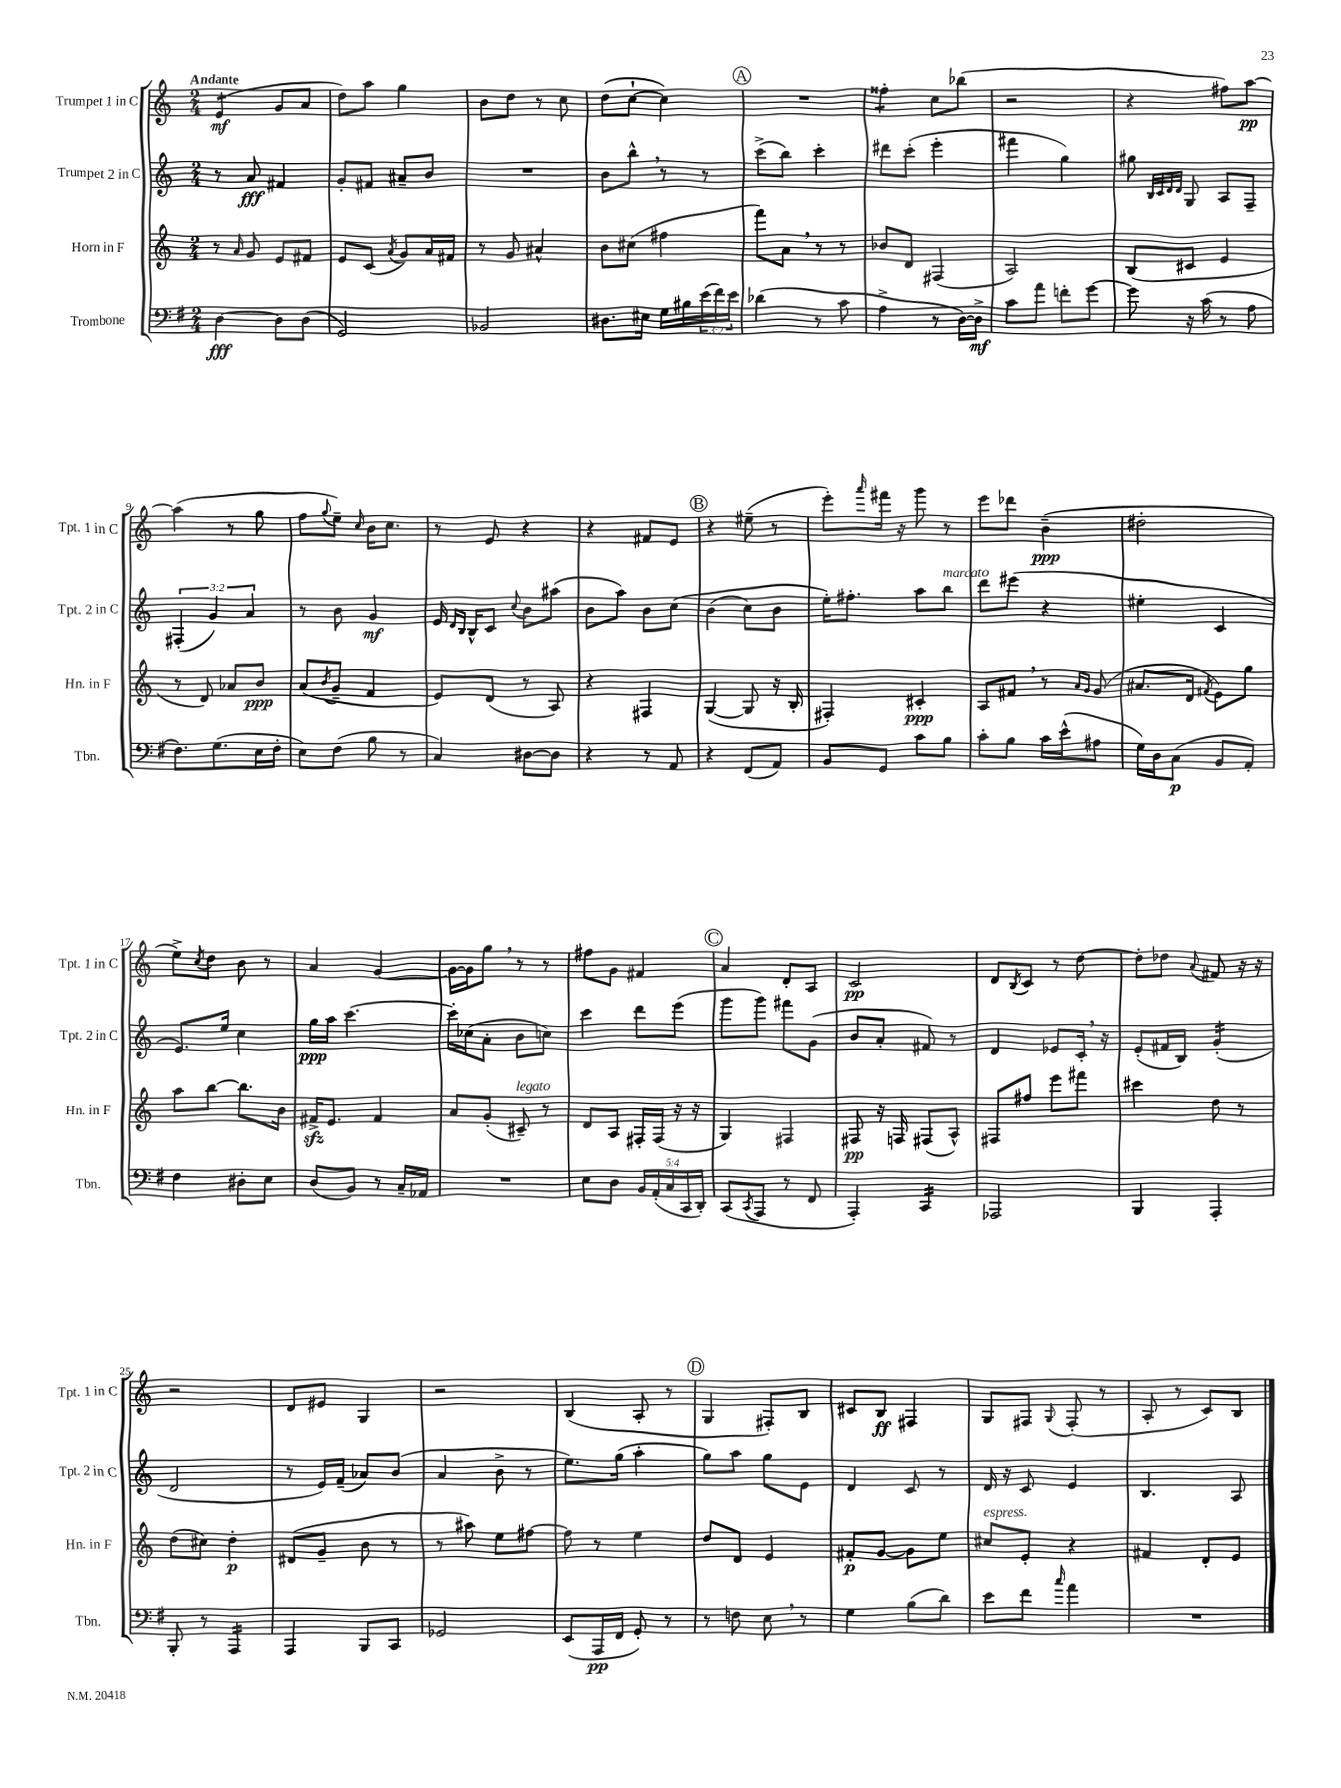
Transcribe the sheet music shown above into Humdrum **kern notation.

**kern	**kern	**kern	**kern
*staff4	*staff3	*staff2	*staff1
*clefF4	*clefG2	*clefG2	*clefG2
*k[f#]	*k[]	*k[]	*k[]
*M2/4	*M2/4	*M2/4	*M2/4
[4D	8r	8r	(4e
.	16qqa	.	.
.	8g	8a	.
8D]	8e	4f#	8g
(8D	8f#	.	8a
=	=	=	=
2GG)	8e	8g'	8dd)
.	(8c	8f#	8aa
.	8qa	.	.
.	8g)	8a#~	4gg
.	16a	8b	.
.	16f#	.	.
=	=	=	=
2BB-	8r	2r	8b
.	8g	.	8dd
.	4a#^^	.	8r
.	.	.	8cc
=	=	=	=
8.D#	8b	8b	(8dd
.	(8cc#	8bb^^	[8cc`
16E#	.	.	.
16G	4ff#	8r	4cc])
16B#	.	.	.
(24e	.	8r	.
24f#)	.	.	.
24e	.	.	.
=	=	=	=
(4d-	8fff)	(8ccc^	2r
.	8a	8bb)	.
8r	8r	4ccc'	.
8c	8r	.	.
=	=	=	=
4A^	8b-	8ddd#	4ff##'
.	8d	(8ccc'	.
8r	(4F#	4eee'	8cc
[16D)	.	.	(8bb-
16D^]	.	.	.
=	=	=	=
8c	2A)	4fff#	2r
8a	.	.	.
8f'	.	4gg)	.
[8g	.	.	.
=	=	=	=
8g]	(8B	8gg#	4r
.	.	32qqB	.
.	.	32qqc	.
.	.	32qqd	.
.	.	32qqd	.
16r	8c#	8G	.
(16c	.	.	.
8r	4e	8A	8ff#)
8A	.	8F~	[8aa
=	=	=	=
8.F#)	8r	(6F#'	(4aa]
.	8d)	.	.
.	.	6g)	.
(8.G	.	.	.
.	8a-	.	8r
.	.	6a	.
16E	8b	.	8gg
16F#'	.	.	.
=	=	=	=
8E)	(8a	8r	8ff
.	8qb	.	8qqgg
(8F#	8g~	8b	8ee~)
.	.	.	16qqcc
8B	4f	4g	16b
.	.	.	8.cc
8r	.	.	.
=	=	=	=
4C)	8e)	16e	8r
.	.	16qqd	.
.	.	16qqB	.
.	.	16B^^	.
.	(8d	8c	8e
.	.	8qqcc	.
[8D#	8r	8b	4r
8D#]	8A)	(8aa#	.
=	=	=	=
4r	4r	8b	4r
.	.	8aa)	.
8r	4F#	8b	8f#
8AA	.	&(8cc	8e
=	=	=	=
4r	([4G	(4b	4r
(8FF#	8G]	8cc)	(8ee#~
8AA)	16r	8b	8r
.	16B'	.	.
=	=	=	=
8BB	4F#')	16ee'&)	8eee')
.	.	8.ff#'	.
.	.	.	16qqaaa
8GG	.	.	16fff#
.	.	.	16r
8c	4c#'	8aa	8ggg
8B	.	8bb	8r
=	=	=	=
8c'	8A	8ddd	8eee
8B	8f#	(8eee#	8ddd-
16c	8r	4r	(4b~
(16e^^	.	.	.
.	16qqa	.	.
.	16qqg	.	.
8A#	(8g	.	.
=	=	=	=
16G)	8.a#	4ee#'	2dd#'
16D	.	.	.
(8C	.	.	.
.	16d	.	.
.	8qf#	.	.
8BB	8e)	4c	.
8AA')	8gg	.	.
=	=	=	=
4F#	8aa	8.e)	8ee^)
.	.	.	8qcc
.	[8bb	.	8dd
.	.	16ee	.
8D#'	8.bb]	4cc	8b
8E	.	.	8r
.	16b	.	.
=	=	=	=
(8D	16f#^	16gg	4a
.	8.e	16aa	.
8BB)	.	[4.ccc	.
8r	4f#	.	[4g
16C~	.	.	.
16AA-	.	.	.
=	=	=	=
2r	8a	16ccc']	16g_
.	.	(16cc-	16g]
.	(8g'	8a'	8gg
.	8c#~)	8b	8r
.	8r	8cc)	8r
=	=	=	=
8E	8d	4ccc	8ff#
8D	8A	.	8g
20BB	16F#'	8ddd	4f#
(20AA'	.	.	.
.	(16F#	.	.
20C	.	.	.
.	16r	(8eee	.
20CC	.	.	.
.	16r	.	.
20DD')	.	.	.
=	=	=	=
(8CC	4G)	8ggg	4a
8qCC	.	.	.
8AAA	.	8ggg)	.
8r	4F#	8fff#	8d'
8FF#	.	(8g	8A
=	=	=	=
4AAA')	8F#	8b	2c
.	16r	8a'	.
.	16F	.	.
4CC	(8F#	8f#)	.
.	8A^^)	8r	.
=	=	=	=
2AAA-	8F#	4d	8d
.	.	.	8qB
.	8ff#	.	8c
.	8eee	8e-	8r
.	8fff#	16c'	[8dd
.	.	16r	.
=	=	=	=
4BBB	4ccc#	(8e'	8dd']
.	.	16f#	8dd-
.	.	16B)	.
.	.	.	8qqa
4AAA'	8dd	(4g'	8f#
.	8r	.	16r
.	.	.	16r
=	=	=	=
8BBB'	(8dd	2d	2r
8r	8cc#)	.	.
4AAA	4dd'	.	.
=	=	=	=
4AAA	(8d#	8r	8d
.	8g~	16e)	8e#
.	.	(16f~	.
8BBB	8b	8a-)	4G
8CC	8r	(8b	.
=	=	=	=
2GG-	8r	4a	2r
.	8aa#)	.	.
.	8ee	8b^	.
.	[8ff#	8r	.
=	=	=	=
(8EE	8ff#]	8.ee)	(4B
16AAA	8r	.	.
16FF#	.	(16gg	.
8GG')	4ee	4aa'	8A'
8r	.	.	8r
=	=	=	=
8r	8dd	8gg)	4G
8F	8d	8aa	.
8E	4e	8gg	8F#')
8r	.	8e	8B
=	=	=	=
4G	8f#'	4d	8c#
.	[8g	.	8B
(8B	8g]	8c	4F#
8d)	8ee	8r	.
=	=	=	=
8e	8cc#	16d	8G
.	.	16r	.
8f#	8e'	8c	8F#
16qqcc	.	.	8qqG
4a	4r	4e	(8F#'
.	.	.	8r
=	=	=	=
2r	4f#	4.B	8A'
.	.	.	8r
.	8d'	.	8c)
.	8e	8A	8B
==	==	==	==
*-	*-	*-	*-
